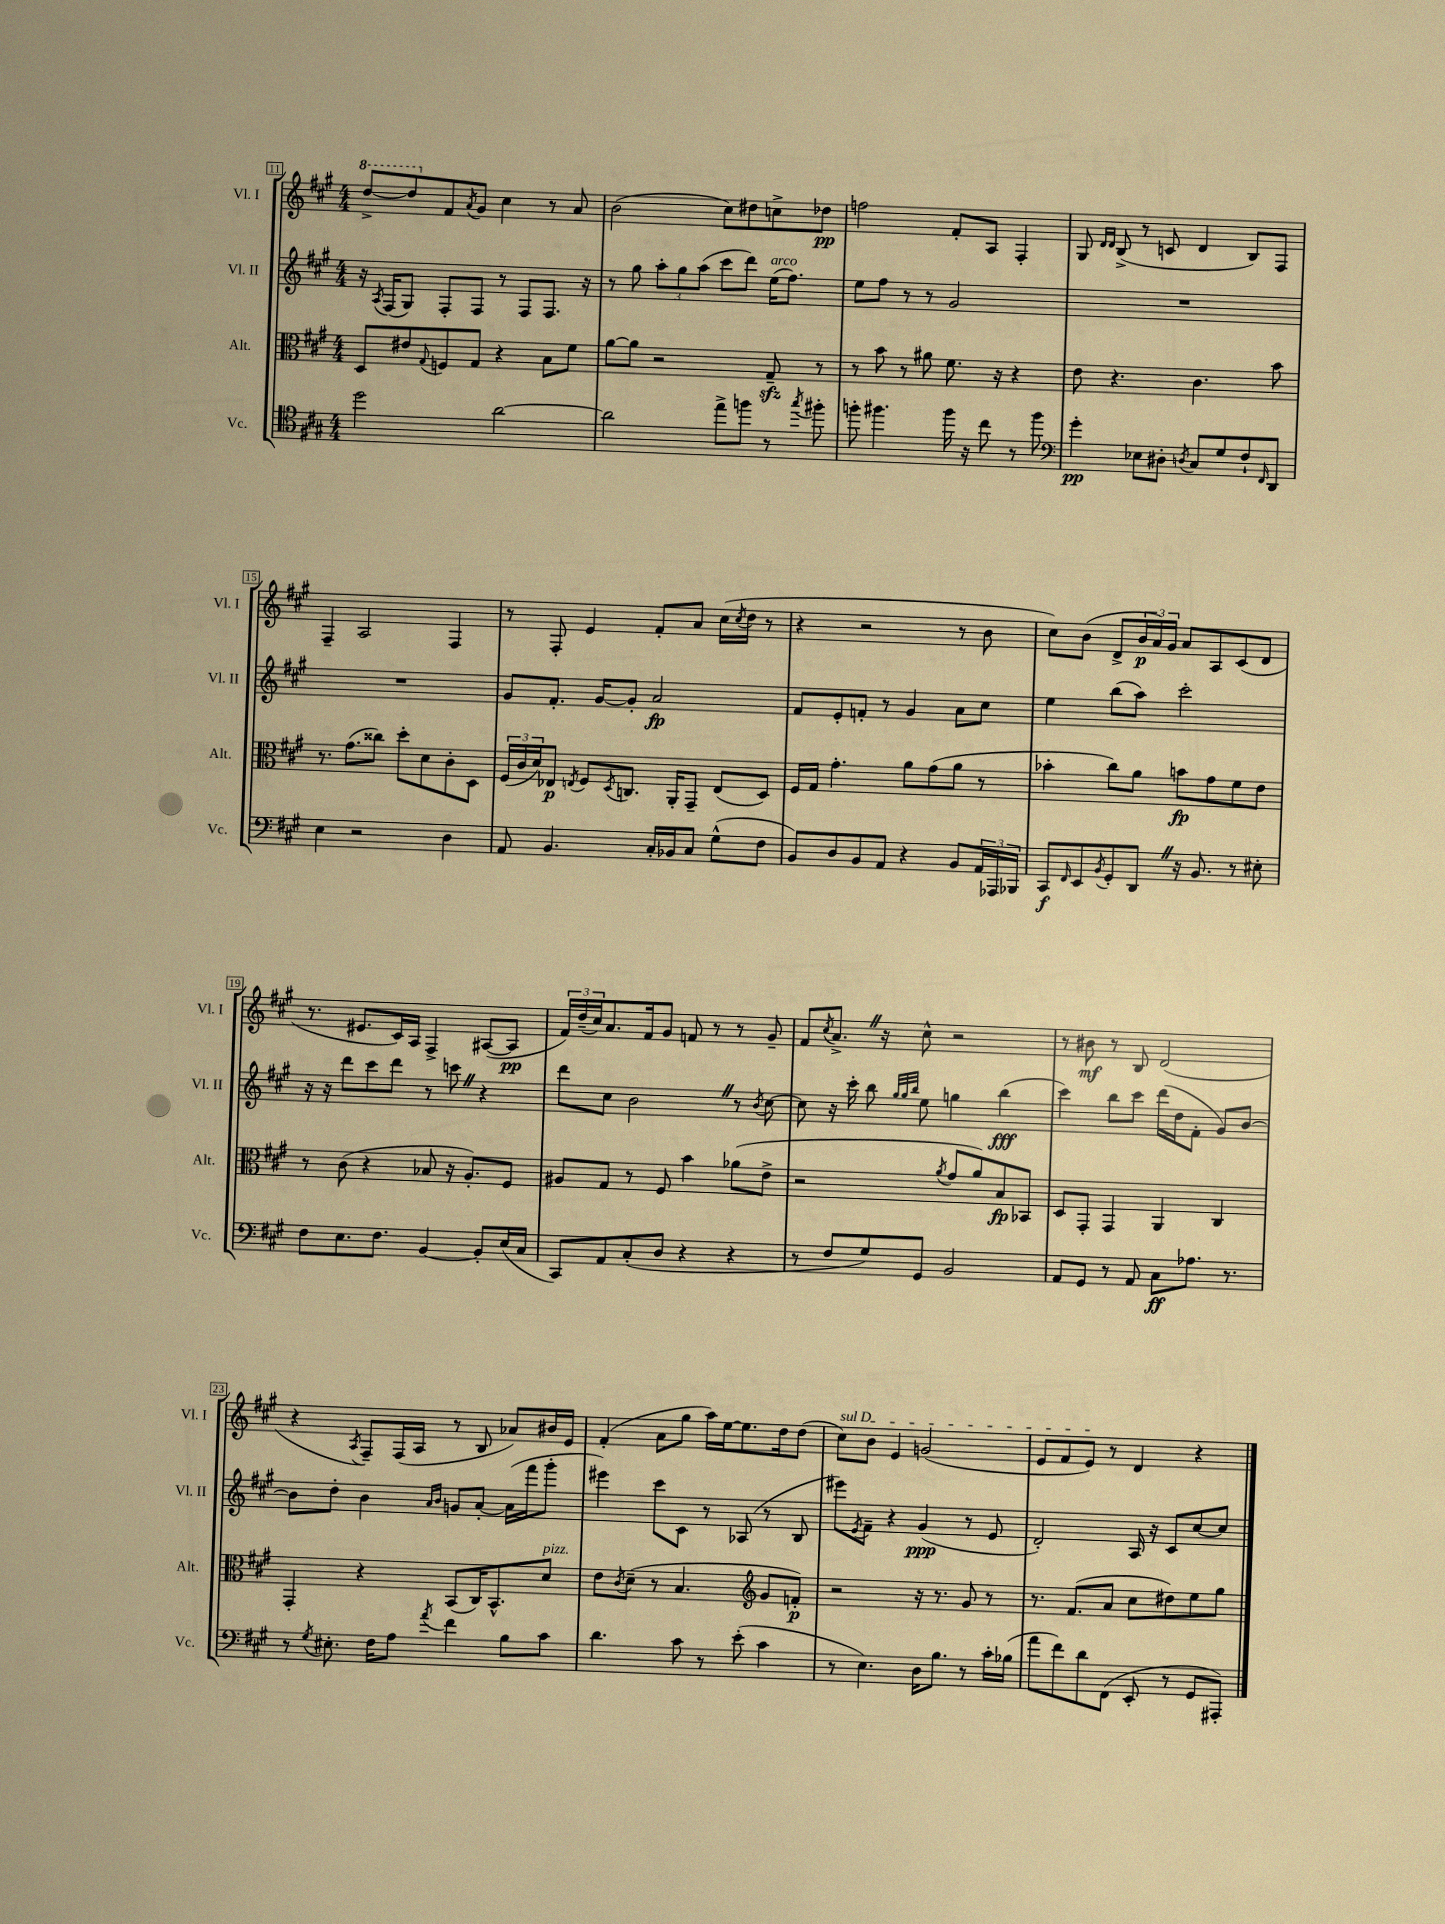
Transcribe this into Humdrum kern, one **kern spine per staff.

**kern	**kern	**kern	**kern
*staff4	*staff3	*staff2	*staff1
*clefC4	*clefC3	*clefG2	*clefG2
*k[f#c#g#]	*k[f#c#g#]	*k[f#c#g#]	*k[f#c#g#]
*M4/4	*M4/4	*M4/4	*M4/4
2dd\	8D/L	16r	[8ddd^/L
.	.	8qA/	.
.	.	(16F#/LK	.
.	8e#/	8G#/J)	8ddd/]
.	8qqG#/	.	.
.	8F/	8F#'/L	8f#/
.	.	.	8qa/
.	8G#/J	8F#/J	8g#/J
[2a\	4r	8r	4cc#\
.	.	8F#/L	.
.	8B\L	8.F#/J	8r
.	8f#\J	.	8a/
.	.	16r	.
=	=	=	=
2a\]	[8a\L	8r	(2b\
.	8a\]J	8gg#\	.
.	2r	12aa'\L	.
.	.	12gg#\	.
.	.	(12aa\J	.
8ee^\L	.	8ccc#\L	8cc#\L)
8ff\J	.	8ddd\J)	8dd#\
8r	8G#~/	(16ee\LK	8cc^\
.	.	8.ff#\J)	.
8qgg#/	.	.	.
8ff#'\	8r	.	8dd-\J
=	=	=	=
8ff'\	8r	8ee\L	2ff\
4.ff#\	8b\	8ff#\J	.
.	8r	8r	.
.	8a#\	8r	.
16ff#\	8.f#\	2g#/	8f#'/L
16r	.	.	.
8cc#\	.	.	8A/J
.	16r	.	.
8r	4r	.	4F#'/
8ff#\	.	.	.
=	=	=	=
*clefF4	*	*	*
4g#'\	8e\	1r	8G#/
.	.	.	16qqd/LL
.	.	.	16qqd/JJ
.	4.r	.	(8B^/
8E-\L	.	.	8r
8D#'\J	.	.	8c/
8qD/	.	.	.
8C#/L	4.c#\	.	4d/
8G#/	.	.	.
8F#`/	.	.	8B/L)
16qqFF#/	.	.	.
8DD/J	8b\	.	8F#/J
=	=	=	=
4E\	8.r	1r	4F#~/
.	(8.g#\L	.	.
2r	.	.	2A/
.	8cc##\J)	.	.
.	8dd'\L	.	.
.	8d\	.	.
4D\	8c#'\	.	4F#/
.	8D\J	.	.
=	=	=	=
8AA/	(24F#/LL	8g#/L	8r
.	24c#/	.	.
.	24d/J)	.	.
4.BB/	8E-/J	8.f#'/J	8F#'/
.	8qE/	.	.
.	8F#/L	.	4e/
.	.	[16g#/LK	.
.	8qD/	.	.
.	8.C/J	8g#'/]J	.
16C#'/LL	.	2a/	8f#'/L
16BB-/J	16AA'/LK	.	.
8C#/J	8GG#~/J	.	8a/J
(8G#^^\L	(8E/L	.	(16cc#\LL
.	.	.	8qcc#/
.	.	.	16dd\JJ
8F#\J	8D/J)	.	8r
=	=	=	=
8BB/L)	16F#/LL	8f#/L	4r
.	16G#/JJ	.	.
8D/	4.g#'\	8e'/	.
8BB/	.	8f'/J	2r
8AA/J	.	8r	.
4r	8a\L	4g#/	.
.	(8g#\	.	.
8BB/L	8a\J	8a\L	8r
24AA/L	8r	8cc#\J	8b\
24AAA-/	.	.	.
24BBB-/JJ	.	.	.
=	=	=	=
8CC#/L	4b-'\	4ee\	8cc#\L)
16qqFF#/	.	.	.
8EE/	.	.	(8b\J
8qBB/	.	.	.
8GG#'/	8cc#\L)	(8bb\L	8d^/L
8DD/J	8a\J	8aa\J)	24b/L
.	.	.	24a/)
.	.	.	24g#/JJ
16r	8b\L	2ccc#'\	8a/L
8.BB/	.	.	.
.	8g#\	.	8A/
8r	8f#\	.	(8c#/
8E#'\	8e\J	.	8d/J
=	=	=	=
8F#\L	8r	16r	8.r
.	.	16r	.
8.E\	(8c#\	8ddd\L	.
.	.	.	8.e#/L
.	4r	8ccc#\	.
8.F#\J	.	.	.
.	.	8ddd\J	16c#/L)
.	.	.	16A/JJ
[4BB/	8B-/	8r	4F#^/
.	16r	8ccc\	.
.	8.A'/L)	.	.
8BB'/]L	.	4r	([8A#/L
(16E/L	8F#/J	.	8A#/]J
16C#/JJ	.	.	.
=	=	=	=
8CC#/L)	8A#/L	8ddd\L	24f#/LL)
.	.	.	(24dd~/
.	.	.	24cc#/J)
8AA/	8G#/J	8cc#\J	8.a/
(8C#'/	8r	2b\	.
.	.	.	16f#/k
8D/J	8F#/	.	8g#/J
4r	4b\	.	8f/
.	.	.	8r
4r	(8a-\L	8r	8r
.	.	8qb/	.
.	8e^\J	[8cc#\	8g#~/
=	=	=	=
8r	2r	8cc#\]	8f#/L
.	.	.	8qcc#/
8F#/L	.	16r	8.a^/J
.	.	16ccc#'\	.
8G#/)	.	8bb\	.
.	.	.	16r
.	.	32qqgg#/LLL	.
.	.	32qqgg#/	.
.	.	32qqbb/JJJ	.
8GG#/J	.	8ee\	8cc#^^\
.	8qa/	.	.
2BB/	8g#/L	4gg\	2r
.	8a/)	.	.
.	8B/	(4bb\	.
.	8BB-/J	.	.
=	=	=	=
8AA/L	8D/L	4ccc#\)	8r
8GG#/J	8GG#'/J	.	8b#\
8r	4GG#/	8bb\L	8r
8AA/	.	8ccc#\J	8B/
8C#\L	4AA/	(16ddd\LL	(2d/
.	.	16dd\J	.
8.A-\J	.	8f#'\J	.
.	4C#/	8g#/L)	.
8.r	.	.	.
.	.	[8b/J	.
=	=	=	=
8r	4GG#'/	8b\]L	4r
8qG#/	.	.	.
8.E#'\	.	8dd'\J	.
.	.	.	8qA/
.	4r	4b\	8F#~/L)
16F#\LK	.	.	.
8A\J	.	.	(16F#/L
.	.	.	16A/JJ
.	.	16qqa/LL	.
8qa/	.	16qqb/JJ	.
4f#\	(8BB/L	8g/L	8r
.	16C#/K)	[8a'/J	8B/
.	8.BB^^/	.	.
8B\L	.	(16a\]LL	8a-/L)
.	.	16fff#\J	.
8c#\J	8d/J	8ggg#'\J	16b#/L
.	.	.	16e/JJ
=	=	=	=
4.d\	8e\L	4eee#\)	(4f#'/
.	8qc#/	.	.
.	(8d~\J	.	.
.	8r	8ccc#\L	8a\L
8c#\	4.B/	8c#\J	8gg#\J
8r	.	8r	16aa\LL)
.	.	.	[16ee\J
(8e'\	.	(8A-/	8.ee\]
*	*clefG2	*	*
4c#\	8g#/L	8r	.
.	.	.	16dd\k
.	8f'/J)	8B/	(8dd\J
=	=	=	=
8r	2r	8eee#\L)	8cc#\L)
.	.	8qe/	.
4.E\)	.	8f#~\J	8b\J
.	.	4r	4e/
16D\LK	16r	(4g#/	(2g/
8.B\J	8.r	.	.
8r	8g#/	8r	.
16c#'\LL	8r	8e/	.
(16B-\JJ	.	.	.
=	=	=	=
8a\L	8.r	2d'/)	8e/L
8f#\)	.	.	8f#/
.	(8.f#/L	.	.
8d\	.	.	8e/J)
(8FF#\J	8a/J	.	8r
8EE'/	8cc#\L	16A/	4d/
.	.	16r	.
8r	8dd#\)	8c#/L	.
8GG#/L	8ee\	[8cc#/	4r
8AAA#'/J)	8gg#\J	8cc#/]J	.
==	==	==	==
*-	*-	*-	*-
